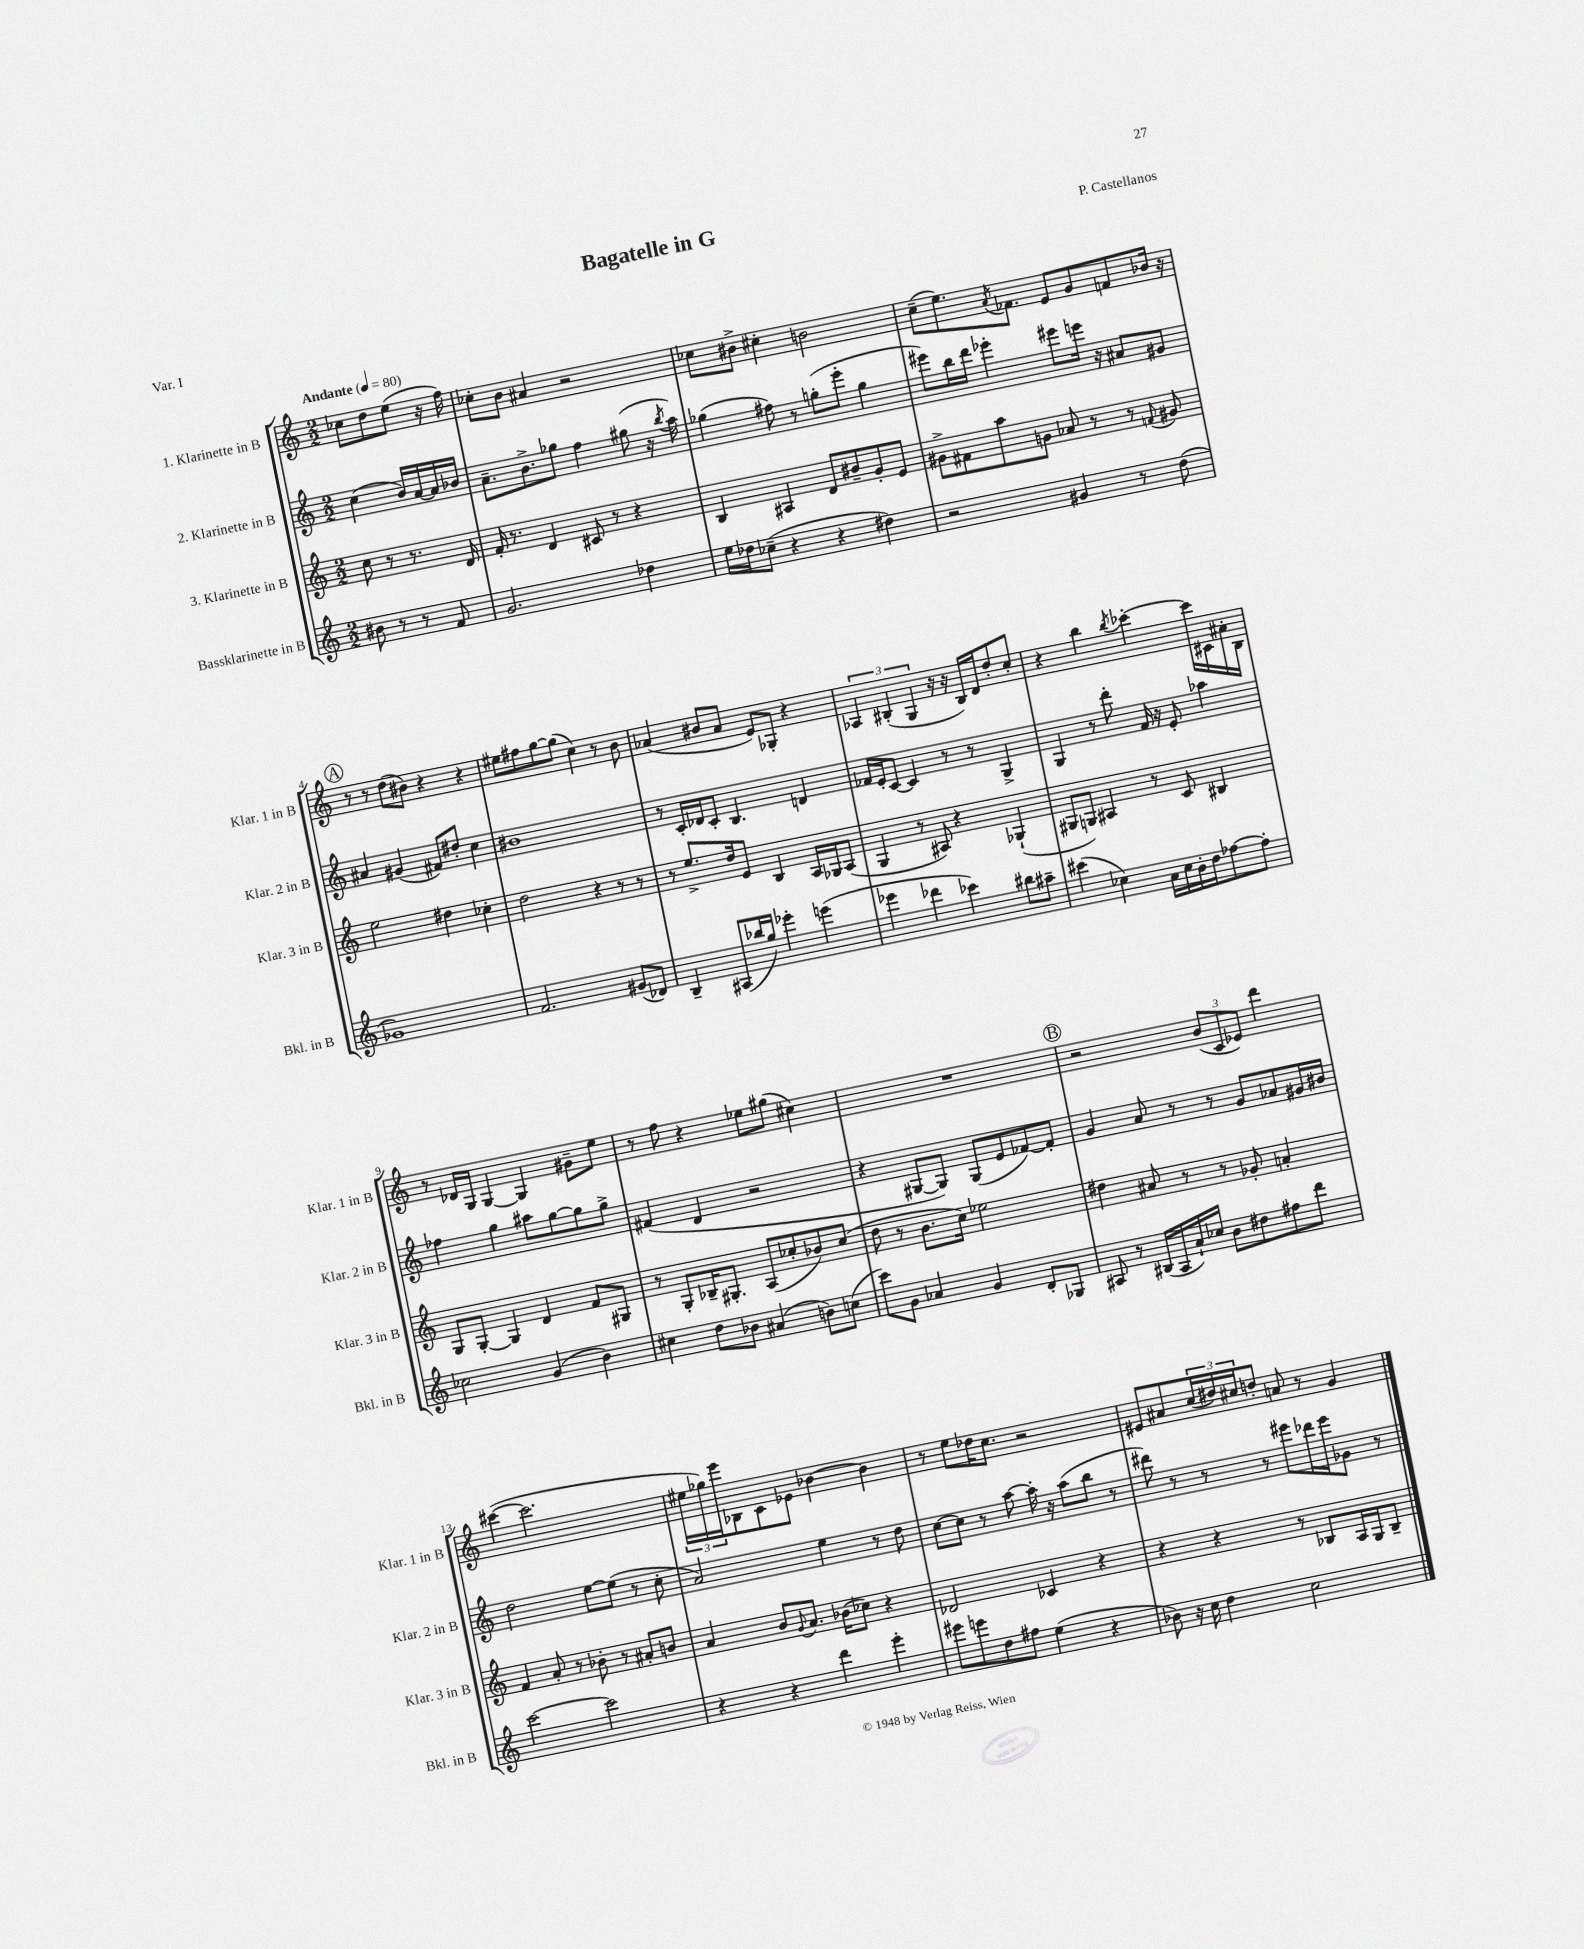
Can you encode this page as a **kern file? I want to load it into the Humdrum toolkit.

**kern	**kern	**kern	**kern
*part4	*part3	*part2	*part1
*staff4	*staff3	*staff2	*staff1
*I"Bassklarinette in B	*I"3. Klarinette in B	*I"2. Klarinette in B	*I"1. Klarinette in B
*I'Bkl. in B	*I'Klar. 3 in B	*I'Klar. 2 in B	*I'Klar. 1 in B
*clefG2	*clefG2	*clefG2	*clefG2
*k[]	*k[]	*k[]	*k[]
*M2/2	*M2/2	*M2/2	*M2/2
*MM80	*MM80	*MM80	*MM80
=	=	=	=
!	!	!	!LO:TX:a:B:t=Andante
8b#X\	8cc\	(4cc\	8cc-X\L
8r	8r	.	8dd\
8r	8.r	16b/LL)	(8ee\J
.	.	[16a/	.
8f/	.	16a/]	16r
.	16d/	16b-X/JJ	16ff\)
=1	=1	=1	=1
2.g/	16f'/	8.a~\L	8cc-X'\L
.	8.r	.	.
.	.	.	8b\J
.	.	8.b^\	.
.	4d/	.	4a#X/
.	.	8gg-X\J	.
.	8c#X/	4ff\	2r
.	8r	.	.
4dd-X\	4r	(8gg#X\	.
.	.	16r	.
.	.	8qbb/	.
.	.	16aa\)	.
=2	=2	=2	=2
16ee\LL	4B/	(4gg-X\	8cc-X\L
16dd-X\J	.	.	.
(8cc-X~\J	.	.	8b#X^\J
4r	4A#X/	8ff#X\)	4cc#X'\
.	.	8r	.
4r	8d/L	(8ggn'\L	2bn\
.	8b#X~/	8eee'\J	.
4dd#X\)	8g'/	4gg\	.
.	8e/J	.	.
=3	=3	=3	=3
2r	8g#X^\L	8eee#X\L)	(8cc~\L
.	8f#X\	16bb\L	8.ee\)
.	.	16ddd\JJ	.
.	8aa\	4eee-X'\	.
.	.	.	8qa/
.	.	.	8.f-X\J
.	8gn\J	.	.
4g#X/	8a-X/	8eee#X\L	8e/L
.	8r	16eeen\Jk	8g/
.	.	16r	.
8r	8r	8a#X/L	8fn/
.	8qqfn/	.	.
(8dd\	8g#X/	8g#X/J	16b-X/Jk
.	.	.	16r
!!LO:LB:g=z
!!LO:REH:place=s1:t=A
=4	=4	=4	=4
1g-X)	2ee\	4a#X/	8r
.	.	.	8r
.	.	(4g#X/	(8dd\L
.	.	.	8b#X\J)
.	4dd#X\	8f#X/L)	4r
.	.	8dd#X'/J	.
.	4cc-X'\	4cc\	4r
=5	=5	=5	=5
2.f/	2dd\	1b#X	8ee#X\L
.	.	.	8ff#X\
.	.	.	[8gg\
.	.	.	(8gg\J]
.	4r	.	4cc\)
(8g#X/L	8r	.	8r
8d-X/J)	8r	.	8b\
=6	=6	=6	=6
4B~/	8r	8r	(4a-X/
.	8.ee^/L	16c'/LL	.
.	.	16d-X/J	.
(8A#X/L	.	8c'/J	8b#X/L
.	16dd/k	.	.
16bb-X/L	8e/J	4.B/	8a-/J
16gg/JJ)	.	.	.
4eee-X'\	4B/	.	8e/L)
.	.	.	8G-X'/J
(4eeen\	16A/LL	4dn/	4r
.	16G-X/J	.	.
.	(8A/J	.	.
=7	=7	=7	=7
4eee-X\	4G/	16f-X/LL	6A-X/
.	.	16e'/J	.
.	.	[8c/J	.
.	.	.	(6B#X'/
4ddd-X\	8r	4c/]	.
.	.	.	6G/
.	8A#X/)	.	.
4ccc-X\)	4r	8r	16r
.	.	.	16r
.	.	8r	16B#/LL)
.	.	.	16d/J
8bb#X\L	(4G-X`/	4G^/	8dd'/
8aa#X~\J	.	.	8cc'/J
=8	=8	=8	=8
(4ccc#X\	8G#X/L	4G/	4r
.	8Gn/J)	.	.
4cc-X\)	4A#X/	8r	4bb\
.	.	8ddd'\	.
.	.	.	8qbb/
16a\LL	8r	16f/	[4ccc-X'\
16cc-\	.	16r	.
16b'\	8c/	8e'/	.
16dd\J	.	.	.
[8ff-X\	4B#X/	4aa-X\	16ccc-\LL]
.	.	.	16c#X\
8ff-'\J]	.	.	16a#X'\
.	.	.	16B\JJ
!!LO:LB:g=z
=9	=9	=9	=9
2cc-X\	8G/L	4ff-X\	8r
.	[8G'/J	.	16d-X/LL
.	.	.	16G/JJ
.	4G/]	4gg\	[4G/
(4g/	4d/	8aa#X\L	4G/]
.	.	[8gg\	.
4b\)	8f/L	8gg\]	8g#X~\L
.	8G#X/J	8gg^\J	8ee\J
=10	=10	=10	=10
4cc#X\	8r	(4f#X/	8r
.	8G'/L	.	8ff\
8dd\L	16B-X~/K	4d/	4r
.	8.G#X'/J	.	.
8b-X\J	.	.	.
(4a#X/	(8A/L	2r	8ee-X\L
.	8cc-X'/	.	(8gg#X\J
8bn\L)	8b-X/)	.	4cc#X\)
(8ccn\J	(8cc-/J	.	.
=11	=11	=11	=11
8ccc\L)	8dd\	4r	1r
8g\J	8r	.	.
4a-X/	8.b\L	[8G#X/L	.
.	.	8G#/J])	.
.	16cc\Jk)	.	.
4g/	2ee-X\	(8G#/L	.
.	.	8e/	.
8d'/L	.	[8f-X/)	.
8G-X/J	.	8f-'/J]	.
!!LO:REH:place=s1:t=B
=12	=12	=12	=12
8A#X/	4dd#X\	4g/	2r
8r	.	.	.
(16B#X/LL	8a#X/	8a/	.
16A#/	.	.	.
16a`/)	8r	8r	.
16cc-X/JJ	.	.	.
8b\L	8r	8r	(12b/L
.	.	.	12c/
8dd#X\	8g-X'/	8g/L	.
.	.	.	12e-X/J)
8ff#X\	4an'/	8a-X/	4ddd\
8ddd\J	.	16g#X/L	.
.	.	16b#X/JJ	.
!!LO:LB:g=z
=13	=13	=13	=13
[2ccc\	4f/	2dd\	([4ccc#X\
.	8a'/	.	2.ccc#\]
.	8r	.	.
2ccc\]	8b-X'\	[8ee\L	.
.	8r	(8ee\J]	.
.	8a#X'/L	8r	.
.	8bn/J	8cc'\	.
=14	=14	=14	=14
4r	4a/	2a/)	24ee#X\LL
.	.	.	24gg-X\)
.	.	.	24eee\J
.	.	.	8B-X\
4r	8b/L	.	8c\
.	8qqg/	.	.
.	8.a/J	.	8e-X\J
4ddd\	.	4ee\	[4b-X\
.	(16b-X\KL	.	.
.	8cc-X\J)	.	.
4eee'\	4r	8r	4b-\]
.	.	8dd\	.
=15	=15	=15	=15
8eee#X\L	2d-X/	[8cc\L	8r
8eeen\	.	8cc\J]	8ee\L
8dd\	.	8r	16dd-X\K
.	.	.	8.cc\J
8ff#X\J	.	[8aa\	.
(4ee\	4c-X/	16aa'\]	2r
.	.	16r	.
.	.	(8aa\L	.
4r	4r	8bb\J	.
.	.	8r	.
=16	=16	=16	=16
8b-X\)	4r	8ddd#X\)	8e#X/L
16r	.	8r	8a#X/
16cc\	.	.	.
4dd\	4r	8r	(24cc/L
.	.	.	24dd#X/)
.	.	.	24cc#X/J
.	.	8r	8ddn'/J
2cc\	8r	8eee#X\L	8an/
.	8B-X/L	16ddd-X\L	8r
.	.	16eee#\J	.
.	16A/L	8g-X\J	4g/
.	16G/J	.	.
.	8B-~/J	8r	.
==	==	==	==
*-	*-	*-	*-
